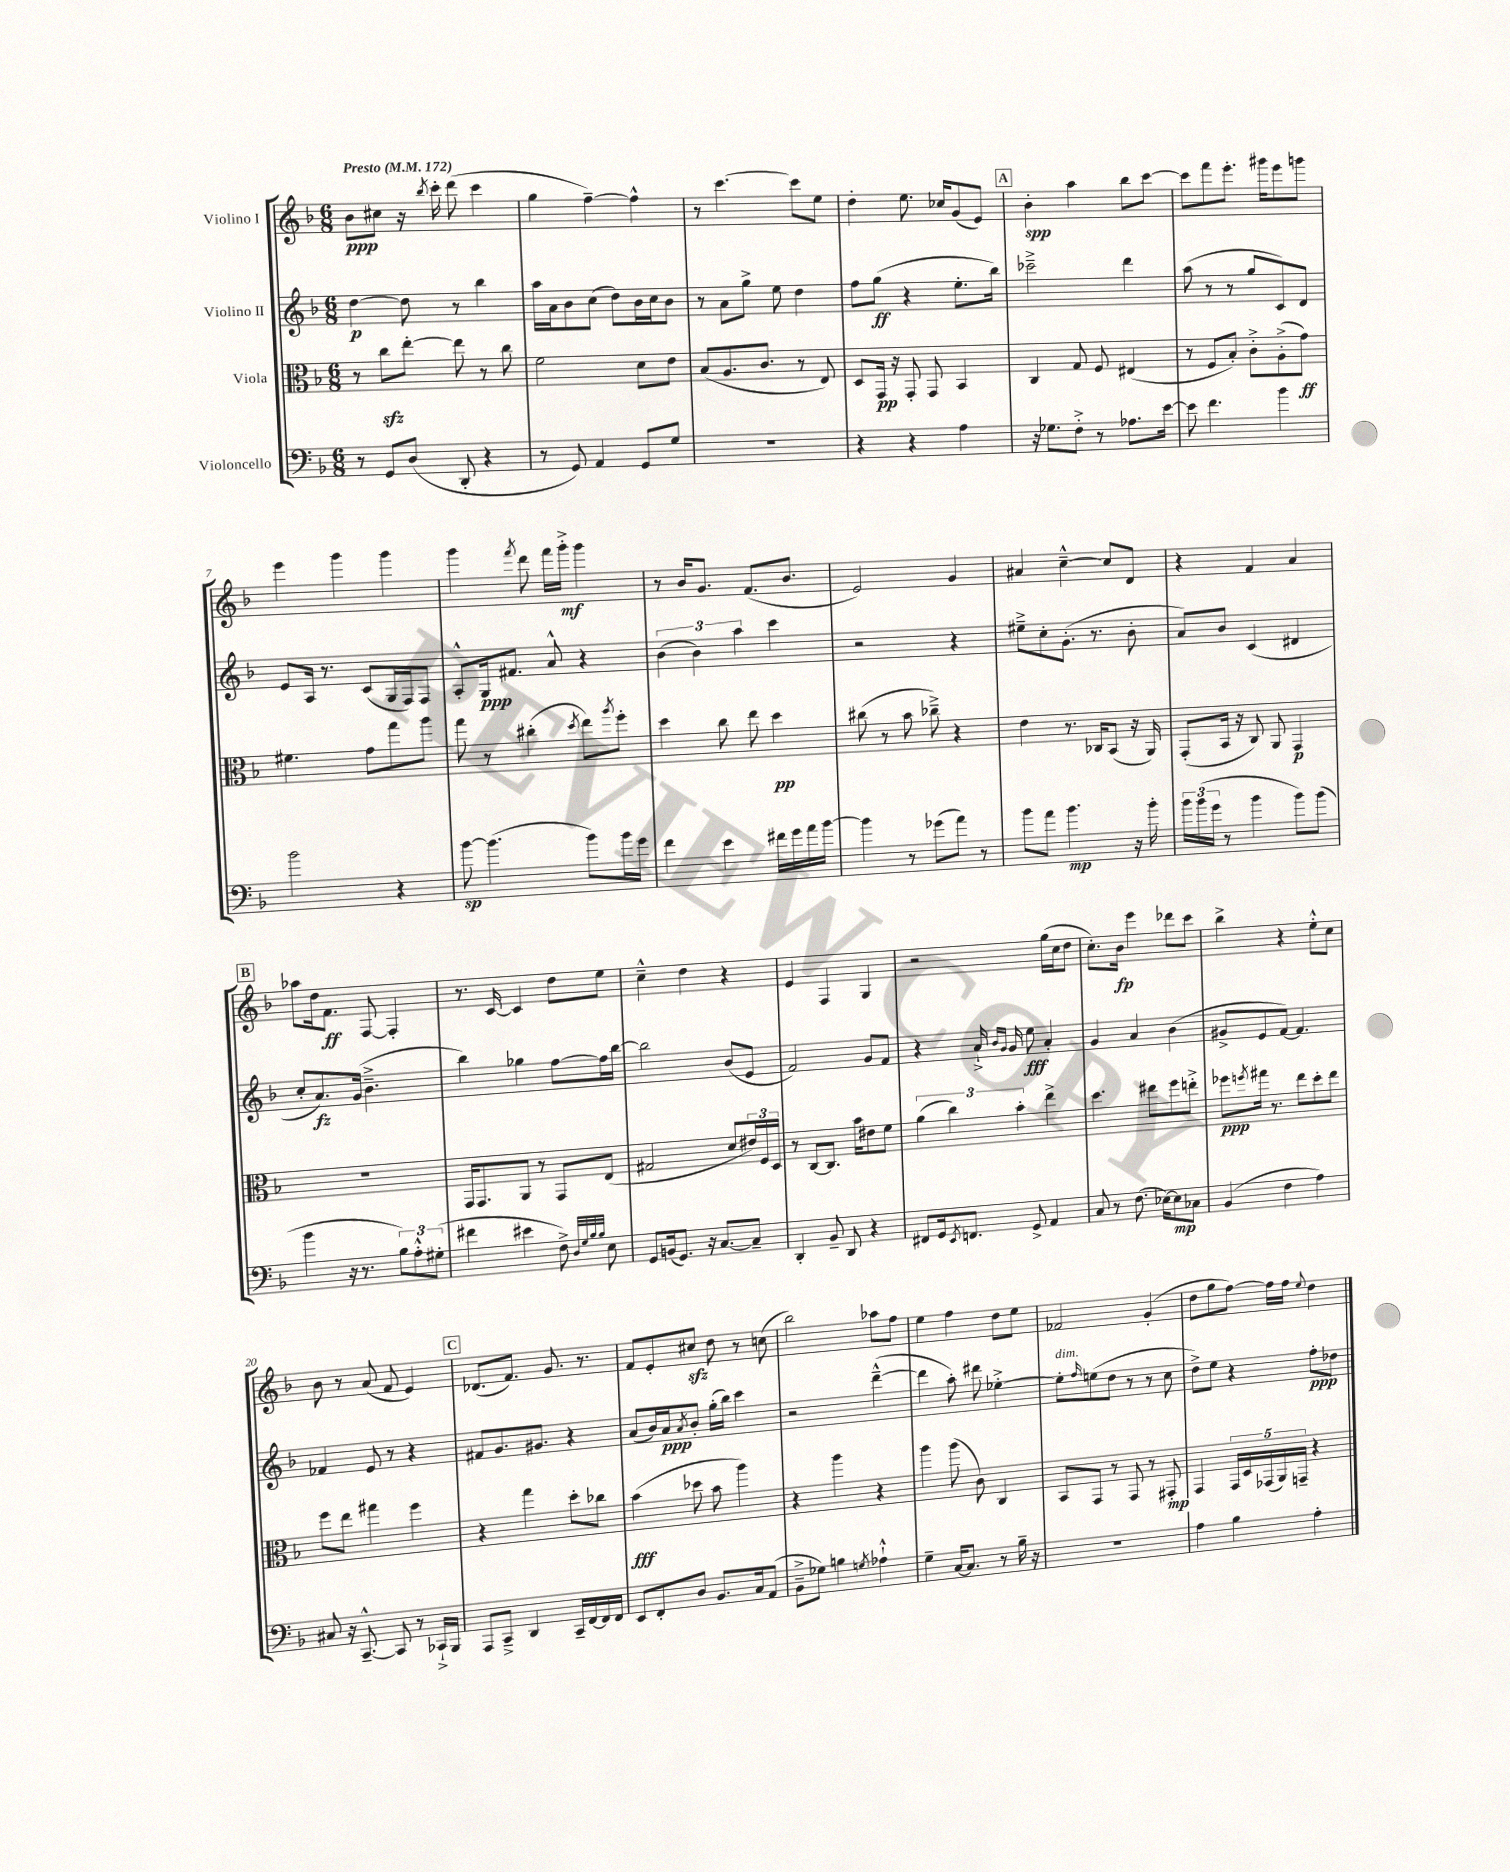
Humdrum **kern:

**kern	**dynam	**kern	**dynam	**kern	**dynam	**kern	**dynam
*part4	*part4	*part3	*part3	*part2	*part2	*part1	*part1
*staff4	*staff4	*staff3	*staff3	*staff2	*staff2	*staff1	*staff1
*I"Violoncello	*	*I"Viola	*	*I"Violino II	*	*I"Violino I	*
*clefF4	*	*clefC3	*	*clefG2	*	*clefG2	*
*k[b-]	*	*k[b-]	*	*k[b-]	*	*k[b-]	*
*M6/8	*	*M6/8	*	*M6/8	*	*M6/8	*
*MM172	*	*MM172	*	*MM172	*	*MM172	*
=1	=1	=1	=1	=1	=1	=1	=1
!	!	!	!	!	!	!LO:TX:a:B:t=Presto	!
8r	.	8r	.	[4dd\	p	8b-\L	ppp
8GG/L	.	8cczz\L	.	.	.	8cc#X\J	.
(8D/J	.	[8ee'\J	.	8dd\]	.	16r	.
.	.	.	.	.	.	8qbb-/	.
.	.	.	.	.	.	16ccc'\	.
8DD'/	.	8ee\]	.	8r	.	(8ddd\	.
4r	.	8r	.	4bb-\	.	4ccc\	.
.	.	8cc\	.	.	.	.	.
=2	=2	=2	=2	=2	=2	=2	=2
8r	.	2f\	.	16aa\LL	.	4gg\	.
.	.	.	.	16a\J	.	.	.
8GG/)	.	.	.	8b-\	.	.	.
4AA/	.	.	.	(8cc\J	.	[4ff~\)	.
.	.	.	.	8dd\L)	.	.	.
8GG/L	.	8d\L	.	16b-\L	.	4ff^^\]	.
.	.	.	.	16cc\J	.	.	.
8G/J	.	8e\J	.	8b-\J	.	.	.
=3	=3	=3	=3	=3	=3	=3	=3
2.r	.	(8B-/L	.	8r	.	8r	.
.	.	8.A/	.	8a\L	.	[4.ccc\	.
.	.	.	.	8gg^\J	.	.	.
.	.	8.c/J	.	.	.	.	.
.	.	.	.	8ee\	.	.	.
.	.	8r	.	4dd\	.	8ccc\L]	.
.	.	8E/)	.	.	.	8ee\J	.
=4	=4	=4	=4	=4	=4	=4	=4
4r	.	8D/L	.	8ff\L	.	4dd'\	.
.	.	16GG/Jk	pp	(8gg\J	ff	.	.
.	.	16r	.	.	.	.	.
4r	.	8GG'/	.	4r	.	8.ee\	.
.	.	8GG/	.	.	.	.	.
.	.	.	.	.	.	16cc-X/KL	.
4A\	.	4BB-/	.	8.ee'\L	.	(8g/	.
.	.	.	.	.	.	8e/J)	.
.	.	.	.	16bb-\Jk)	.	.	.
!!LO:REH:place=s1:t=A
=5	=5	=5	=5	=5	=5	=5	=5
16r	.	4C/	.	2ccc-X~^\	.	4b-'\	spp
8.G-X\L	.	.	.	.	.	.	.
8F'^\J	.	8G/	.	.	.	4aa\	.
8r	.	8F/	.	.	.	.	.
8.A-X\L	.	(4E#X/	.	4ddd\	.	8bb-\L	.
.	.	.	.	.	.	[8ccc\J	.
[16e\Jk	.	.	.	.	.	.	.
=6	=6	=6	=6	=6	=6	=6	=6
8e\]	.	8r	.	(8aa\	.	8ccc\L]	.
4.f\	.	8F/L	.	8r	.	8fff\	.
.	.	8B-'/J)	.	8r	.	8.eee'\J	.
.	.	8c'^\L	.	8gg/L	.	.	.
.	.	.	.	.	.	16ggg#X\KL	.
4b-\	.	(8A'^\	.	8c/)	.	8eee\	.
.	.	8g\J)	ff	8d/J	.	8gggn\J	.
!!LO:LB:g=z
=7	=7	=7	=7	=7	=7	=7	=7
2b-\	.	4.f#X\	.	8e/L	.	4eee\	.
.	.	.	.	16A/Jk	.	.	.
.	.	.	.	8.r	.	.	.
.	.	.	.	.	.	4ggg\	.
.	.	8g\L	.	(8c/L	.	.	.
4r	.	8gg\	.	16G/L	.	4ggg\	.
.	.	.	.	16F/J)	.	.	.
.	.	8aa\J	.	8F/J	.	.	.
=8	=8	=8	=8	=8	=8	=8	=8
[8b-\	sp	8gg\	.	8A'^^/L	.	4ggg\	.
(4.b-\]	.	8r	.	16G/k	ppp	.	.
.	.	.	.	8.f#X/J	.	.	.
.	.	.	.	.	.	8qfff/	.
.	.	(4cc#X'\	.	.	.	8ddd\	.
.	.	.	.	8a^^/	.	16fff\LL	.
.	.	.	.	.	.	16ggg'^\JJ	mf
.	.	8qdd/	.	.	.	.	.
8b-\L)	.	8ee\L)	.	4r	.	4ggg\	.
.	.	8qaa/	.	.	.	.	.
16b-\L	.	8ff'\J	.	.	.	.	.
16g\JJ	.	.	.	.	.	.	.
=9	=9	=9	=9	=9	=9	=9	=9
4f\	.	4dd\	.	(6b-\	.	8r	.
.	.	.	.	.	.	16b-/KL	.
.	.	.	.	6b-\)	.	.	.
.	.	.	.	.	.	8.g/J	.
4e\	.	8cc\	.	.	.	.	.
.	.	.	.	6aa\	.	.	.
.	.	8ee\	.	.	.	(8.f/L	.
16f#X\LL	.	4dd\	pp	4ccc\	.	.	.
16g\	.	.	.	.	.	8.b-/J	.
16a\	.	.	.	.	.	.	.
[16b-\JJ	.	.	.	.	.	.	.
=10	=10	=10	=10	=10	=10	=10	=10
4b-\]	.	(8cc#X\	.	2r	.	2e/)	.
.	.	8r	.	.	.	.	.
8r	.	8b-\	.	.	.	.	.
(8g-X\L	.	8cc-X~^\)	.	.	.	.	.
8a\J)	.	4r	.	4r	.	4g/	.
8r	.	.	.	.	.	.	.
=11	=11	=11	=11	=11	=11	=11	=11
8b-\L	.	4e\	.	8ee#X~^\L	.	4a#X/	.
8a\J	.	.	.	8cc'\	.	.	.
4.b-\	mp	8.r	.	(8.g'\J	.	[4cc~^^\	.
.	.	16C-X/KL	.	8.r	.	.	.
.	.	(8BB-/J	.	.	.	8cc/L]	.
16r	.	16r	.	8b-'\	.	8d/J	.
16b-'\	.	16AA/)	.	.	.	.	.
=12	=12	=12	=12	=12	=12	=12	=12
24b-\LL	.	(8GG'/L	.	8a/L)	.	4r	.
(24b-\	.	.	.	.	.	.	.
24g\JJ	.	.	.	.	.	.	.
8r	.	16BB-/Jk	.	8b-/J	.	.	.
.	.	16r	.	.	.	.	.
4b-\	.	8C/)	.	(4c/	.	4f/	.
.	.	8AA/	.	.	.	.	.
8b-\L)	.	4GG/	p	4d#X/	.	4a/	.
(8b-\J	.	.	.	.	.	.	.
!!LO:LB:g=z
!!LO:REH:place=s1:t=B
=13	=13	=13	=13	=13	=13	=13	=13
4b-\	.	2.r	.	8cc'/L	.	8aa-X\L	.
.	.	.	.	8.a/)	fz	16dd\k	.
.	.	.	.	.	.	8.f\J	ff
16r	.	.	.	.	.	.	.
8.r	.	.	.	(16g/Jk	.	.	.
.	.	.	.	4.b-~^\	.	[8F/	.
12B-\L)	.	.	.	.	.	4F'/]	.
12A'^^\	.	.	.	.	.	.	.
(12G#X'\J	.	.	.	.	.	.	.
=14	=14	=14	=14	=14	=14	=14	=14
4f#X\	.	16GG/KL	.	4bb-\)	.	8.r	.
.	.	8.GG/	.	.	.	.	.
.	.	.	.	.	.	[16c/	.
4e#X\	.	8AA/J	.	4gg-X\	.	4c/]	.
.	.	8r	.	.	.	.	.
8F^\)	.	8GG/L	.	[8ff\L	.	8dd\L	.
32qqD/LLL	.	.	.	.	.	.	.
32qqG/	.	.	.	.	.	.	.
32qqB-/	.	.	.	.	.	.	.
32qqB-/JJJ	.	.	.	.	.	.	.
8E\	.	(8E/J	.	16ff\L]	.	8ee\J	.
.	.	.	.	[16bb-\JJ	.	.	.
=15	=15	=15	=15	=15	=15	=15	=15
8GG/L	.	2G#X/	.	2bb-\]	.	4cc~^^\	.
(16BBn/k	.	.	.	.	.	.	.
8.GG/J)	.	.	.	.	.	.	.
.	.	.	.	.	.	4dd\	.
16r	.	.	.	.	.	.	.
[8.C/L	.	.	.	.	.	.	.
.	.	8d/L	.	(8b-/L	.	4r	.
8C~/J]	.	24e#X/L)	.	8e/J	.	.	.
.	.	24F/	.	.	.	.	.
.	.	24D/JJ	.	.	.	.	.
=16	=16	=16	=16	=16	=16	=16	=16
4DD'/	.	8r	.	2f/)	.	4e/	.
.	.	[8C/L	.	.	.	.	.
8BB-~/	.	8.C/J]	.	.	.	4F/	.
8DD/	.	.	.	.	.	.	.
.	.	16b-\KL	.	.	.	.	.
4r	.	8e#X\	.	8g/L	.	4G/	.
.	.	8f\J	.	8f/J	.	.	.
=17	=17	=17	=17	=17	=17	=17	=17
8FF#X/L	.	(6a\	.	4r	.	2r	.
16GG/k	.	.	.	.	.	.	.
.	.	6cc\)	.	.	.	.	.
8qEE/	.	.	.	.	.	.	.
8.FFn/J	.	.	.	.	.	.	.
.	.	.	.	16a`^/	.	.	.
.	.	.	.	16qqb-/LL	.	.	.
.	.	.	.	16qqg/JJ	.	.	.
.	.	.	.	16g/	.	.	.
.	.	6b-'\	.	.	.	.	.
8GG^/	.	.	.	8ee\	fff	.	.
4AA/	.	4ee^\	.	4a'/	.	(16gg\LL	.
.	.	.	.	.	.	16cc\J	.
.	.	.	.	.	.	8dd\J	.
=18	=18	=18	=18	=18	=18	=18	=18
8C/	.	4.dd\	.	4g/	.	8.cc'\L)	.
8r	.	.	.	.	.	.	.
.	.	.	.	.	.	16b-\Jk	fp
(8.F\	.	.	.	4a/	.	4eee\	.
.	.	8ee#X\L	.	.	.	.	.
[16E-X\KL)	.	.	.	.	.	.	.
8E-\]	mp	8ff\	.	(4b-\	.	8ddd-X\L	.
8C-X\J	.	8een'^\J	.	.	.	8ccc\J	.
=19	=19	=19	=19	=19	=19	=19	=19
(4BB-/	.	8ff-X\L	ppp	8g#X^/L	.	4bb-^\	.
.	.	8qffn/	.	.	.	.	.
.	.	16gg#X\Jk	.	8e/	.	.	.
.	.	8.r	.	.	.	.	.
4F\	.	.	.	[8f/J)	.	4r	.
.	.	8ee\L	.	4.f/]	.	.	.
4A\)	.	8dd'\	.	.	.	8ee'^^\L	.
.	.	8ee\J	.	.	.	8cc\J	.
!!LO:LB:g=z
=20	=20	=20	=20	=20	=20	=20	=20
8C#X/	.	8ff\L	.	4f-X/	.	8b-\	.
16r	.	8ee\J	.	.	.	8r	.
[8.CC~^^/	.	.	.	.	.	.	.
.	.	4gg#X\	.	8e/	.	(8a/	.
8CC/]	.	.	.	8r	.	8f/	.
8r	.	4ff\	.	4r	.	4e/)	.
16CC-X`^/LL	.	.	.	.	.	.	.
16BBB-/JJ	.	.	.	.	.	.	.
!!LO:REH:place=s1:t=C
=21	=21	=21	=21	=21	=21	=21	=21
8AAA/L	.	4r	.	8f#X/L	.	(8.d-X/L	.
8CC~^/J	.	.	.	8.g/	.	.	.
.	.	.	.	.	.	8.f/J)	.
4DD/	.	4gg\	.	.	.	.	.
.	.	.	.	8.g#X/J	.	.	.
.	.	.	.	.	.	8.g/	.
16CC~/LL	.	8dd'\L	.	4r	.	.	.
[16FF/	.	.	.	.	.	8.r	.
16FF/]	.	8cc-X\J	.	.	.	.	.
16FF/JJ	.	.	.	.	.	.	.
=22	=22	=22	=22	=22	=22	=22	=22
8EE/L	.	(4b-\	fff	(8a/L	.	8f/L	.
8FF'/	.	.	.	16b-/L)	.	8e'/	.
.	.	.	.	16a/J	ppp	.	.
.	.	.	.	8qa/	.	.	.
8D/J	.	8dd-X\	.	8b-'/J	.	8cc#Xzz/J	.
8.BB-/L	.	8b-\	.	(16gg'\LL	.	8dd\	.
.	.	.	.	16bb-\JJ)	.	.	.
.	.	4aa\)	.	4ccc\	.	8r	.
16C/k	.	.	.	.	.	.	.
(8AA/J	.	.	.	.	.	(8ccn\	.
=23	=23	=23	=23	=23	=23	=23	=23
8BB-~^\L	.	4r	.	2r	.	2bb-\)	.
8G-X\J)	.	.	.	.	.	.	.
4Bn\	.	4aa\	.	.	.	.	.
8qGn/	.	.	.	.	.	.	.
4A-X`^^\	.	4r	.	([4ddd~^^\	.	8aa-X\L	.
.	.	.	.	.	.	8ff\J	.
=24	=24	=24	=24	=24	=24	=24	=24
4G~\	.	4aa\	.	4ddd\]	.	4ee\	.
[16C/KL	.	(8aa\	.	8aa'\)	.	4ff\	.
8.C/J]	.	.	.	.	.	.	.
.	.	8c\)	.	8ddd#X\	.	.	.
8r	.	4C/	.	[4ee-X'^\	.	8dd\L	.
16B-~\	.	.	.	.	.	8ee\J	.
16r	.	.	.	.	.	.	.
=25	=25	=25	=25	=25	=25	=25	=25
!	!	!	!	!LO:TX:a:i:t=dim.	!	!	!
2.r	.	8BB-/L	.	8ee-'\L]	.	2f-X/	.
.	.	.	.	16qqff/	.	.	.
.	.	8GG/J	.	(8een\	.	.	.
.	.	8r	.	8dd\J	.	.	.
.	.	8GG/	.	8r	.	.	.
.	.	8r	.	8r	.	(4g'/	.
.	.	8GG#X'/	mp	8cc\	.	.	.
=26	=26	=26	=26	=26	=26	=26	=26
4A\	.	4GG/	.	8dd^\L)	.	8dd\L	.
.	.	.	.	8ee\J	.	8gg\	.
4B-\	.	20GG/LL	.	4r	.	[8ff\J)	.
.	.	20D/	.	.	.	.	.
.	.	(20GG-X/	.	.	.	.	.
.	.	.	.	.	.	16ff\LL]	.
.	.	20AA/)	.	.	.	.	.
.	.	.	.	.	.	16ff\JJ	.
.	.	20GGn~/JJ	.	.	.	.	.
.	.	.	.	.	.	8qqee/	.
4A'\	.	4r	.	8ff'\L	ppp	4dd\	.
.	.	.	.	8dd-X\J	.	.	.
==	==	==	==	==	==	==	==
*-	*-	*-	*-	*-	*-	*-	*-
